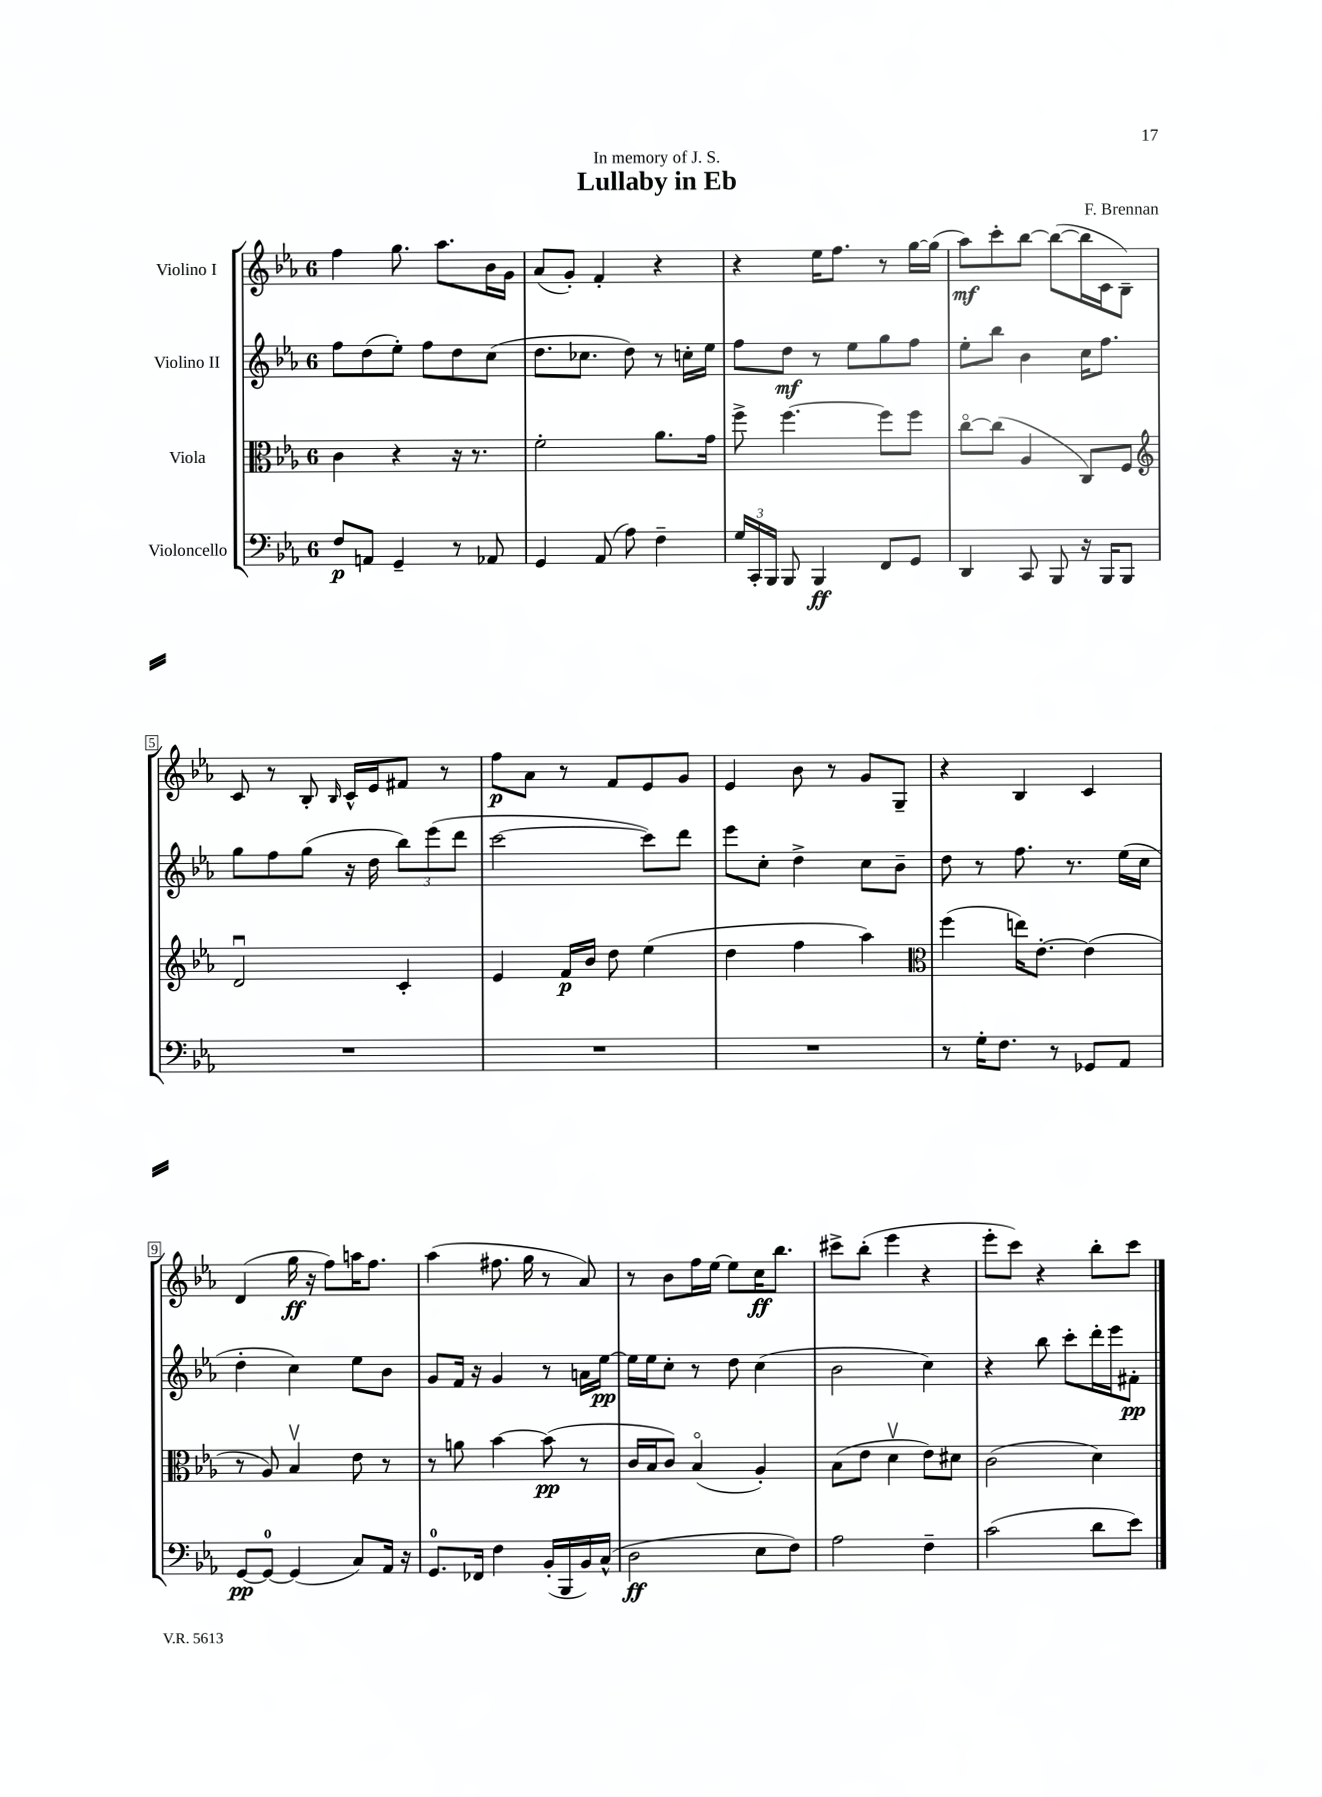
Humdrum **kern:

**kern	**kern	**kern	**kern
*staff4	*staff3	*staff2	*staff1
*clefF4	*clefC3	*clefG2	*clefG2
*k[b-e-a-]	*k[b-e-a-]	*k[b-e-a-]	*k[b-e-a-]
*M6/8	*M6/8	*M6/8	*M6/8
8F	4c	8ff	4ff
8AA	.	(8dd	.
4GG~	4r	8ee-')	8.gg
.	.	8ff	.
.	.	.	8.aa-
8r	16r	8dd	.
.	8.r	.	.
8AA-	.	(8cc	16b-
.	.	.	16g
=	=	=	=
4GG	2f'	8.dd	(8a-
.	.	.	8g')
.	.	8.cc-	.
(8AA-	.	.	4f'
8A-)	.	8dd)	.
4F~	8.a-	8r	4r
.	.	16cc'	.
.	16g	16ee-	.
=	=	=	=
24G	8ff^	8ff	4r
24CC'	.	.	.
24BBB-	.	.	.
8BBB-	[4.ff	8dd	.
4BBB-	.	8r	16ee-
.	.	.	8.ff
.	.	8ee-	.
8FF	8ff]	8gg	8r
8GG	8ff	8ff	[16gg
.	.	.	(16gg]
=	=	=	=
4DD	[8cco	8ee-'	8aa-)
.	(8cc]	8bb-	8ccc'
8CC	4A-	4b-	[8bb-
8BBB-	.	.	(8bb-_
16r	8C)	16cc	16bb-]
16BBB-	.	8.ff	16c
8BBB-	8F	.	8B-~)
=	=	=	=
*	*clefG2	*	*
2.r	2du	8gg	8c
.	.	8ff	8r
.	.	(8gg	8B-'
.	.	.	16qqB-
.	.	16r	16c^^
.	.	16dd	16e-
.	4c'	12bb-)	8f#
.	.	(12eee-	.
.	.	.	8r
.	.	12ddd	.
=	=	=	=
2.r	4e-	[2ccc	8ff
.	.	.	8a-
.	16f	.	8r
.	16b-	.	.
.	8dd	.	8f
.	(4ee-	8ccc])	8e-
.	.	8ddd	8g
=	=	=	=
2.r	4dd	8eee-	4e-
.	.	8cc'	.
.	4ff	4dd^	8b-
.	.	.	8r
.	4aa-)	8cc	8g
.	.	8b-~	8G~
=	=	=	=
*	*clefC3	*	*
8r	(4ff	8dd	4r
16G'	.	8r	.
8.F	.	.	.
.	16ee)	8.ff	4B-
.	[8.e-'	.	.
8r	.	.	.
.	.	8.r	.
8GG-	(4e-]	.	4c
8AA-	.	(16ee-	.
.	.	16cc	.
=	=	=	=
[8GG	8r	4dd'	(4d
8GG_	8A-)	.	.
(4GG]	4B-v	4cc)	16gg
.	.	.	16r
.	.	.	8ff)
8C)	8e-	8ee-	16aa
.	.	.	8.ff
16AA-	8r	8b-	.
16r	.	.	.
=	=	=	=
8.GG	8r	8g	(4aa-
.	8a	16f	.
16FF-	.	16r	.
4F	[4b-	4g	8.ff#
.	.	.	16gg
(16BB-'	(8b-]	8r	8r
16BBB-	.	.	.
16BB-)	8r	16a	8a-)
(16C^^	.	[16ee-	.
=	=	=	=
2D	16c	16ee-]	8r
.	16B-	16ee-	.
.	8c)	8cc'	8b-
.	(4B-o	8r	16ff
.	.	.	[16ee-
.	.	8dd	8ee-]
8E-	4A-')	(4cc	16cc
.	.	.	8.bb-
8F)	.	.	.
=	=	=	=
2A-	(8B-	2b-	8ccc#^
.	8e-	.	(8bb-'
.	4dv	.	4eee-
4F~	8e-)	4cc)	4r
.	8d#	.	.
=	=	=	=
(2c	(2c	4r	8eee-'
.	.	.	8ccc)
.	.	8bb-	4r
.	.	8ccc'	.
8d	4d)	16ddd'	8bb-'
.	.	16eee-	.
8e-)	.	8f#'	8ccc
==	==	==	==
*-	*-	*-	*-
